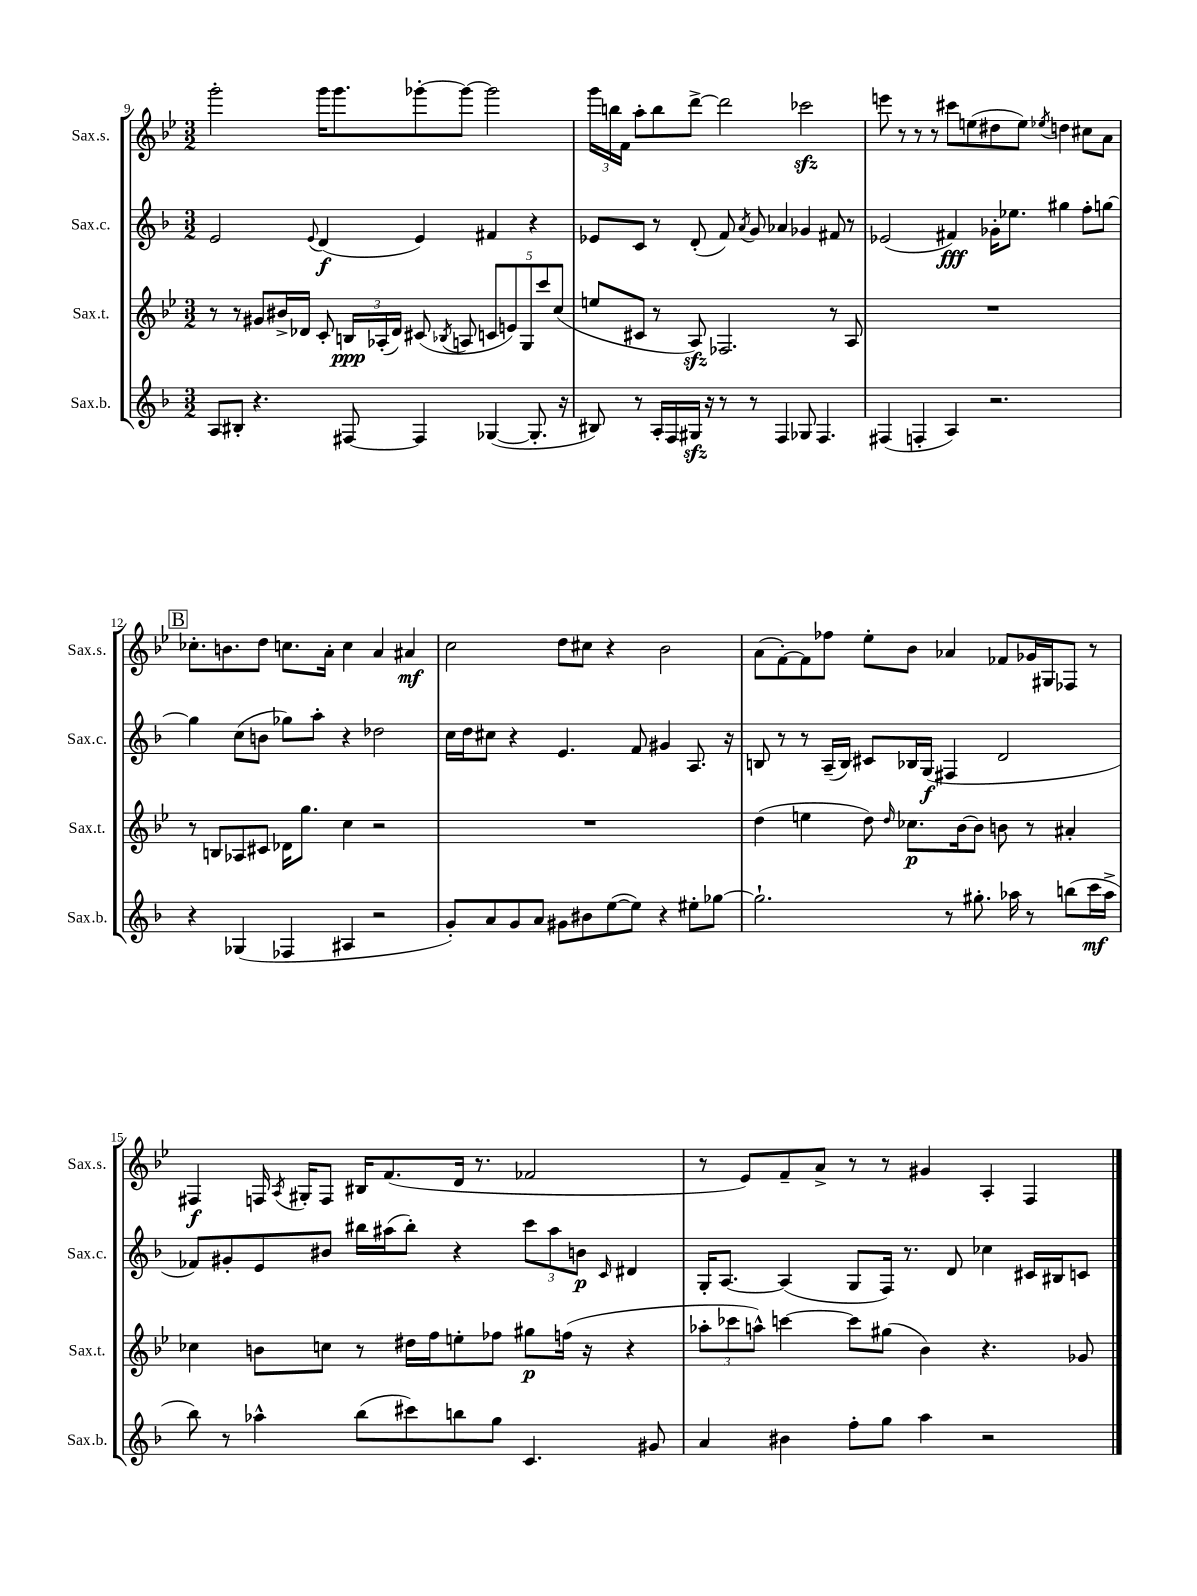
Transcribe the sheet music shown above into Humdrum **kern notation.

**kern	**kern	**kern	**kern
*staff4	*staff3	*staff2	*staff1
*clefG2	*clefG2	*clefG2	*clefG2
*k[b-]	*k[b-e-]	*k[b-]	*k[b-e-]
*M3/2	*M3/2	*M3/2	*M3/2
8A	8r	2e	2ggg'
8B#'	8r	.	.
4.r	8g#	.	.
.	16b#^	.	.
.	16d-	.	.
.	.	8qqe	.
.	8c'	(4d	16ggg
.	.	.	8.ggg
[8F#	24B	.	.
.	(24A-'	.	.
.	24d-)	.	.
4F#]	(8c#	4e)	[8ggg-'
.	8qB-	.	.
.	8A	.	8ggg-_
([4G-	10c	4f#	2ggg-]
.	10e)	.	.
.	10G	.	.
8.G-']	.	4r	.
.	10ccc	.	.
.	(10cc	.	.
16r	.	.	.
=	=	=	=
8B#)	8ee	8e-	24ggg
.	.	.	24bb
.	.	.	24f
8r	8c#	8c	8aa'
16A'	8r	8r	8bb
16F	.	.	.
16G#	8A)	(8d'	[8ddd^
16r	.	.	.
8r	2.F-	8f)	2ddd]
.	.	8qa	.
8r	.	8g	.
4F	.	4a-	.
8G-	.	4g-	2ccc-
4.F	.	.	.
.	8r	8f#	.
.	8A	8r	.
=	=	=	=
(4F#	1.r	(2e-	8eee
.	.	.	8r
4F'	.	.	8r
.	.	.	8r
4A)	.	4f#)	8ccc#
.	.	.	(8ee
2.r	.	16g-'	8dd#
.	.	8.ee-	.
.	.	.	8ee)
.	.	.	8qee-
.	.	4gg#	4dd
.	.	8ff'	8cc#
.	.	[8gg	8a
=	=	=	=
4r	8r	4gg]	8.cc-'
.	8B	.	.
.	.	.	8.b
(4G-	8A-	(8cc	.
.	8c#	8b	8dd
4F-	16d-	8gg-)	8.cc
.	8.gg	.	.
.	.	8aa'	.
.	.	.	16a'
4A#	4cc	4r	4cc
2r	2r	2dd-	4a
.	.	.	4a#
=	=	=	=
8g')	1.r	16cc	2cc
.	.	16dd	.
8a	.	8cc#	.
8g	.	4r	.
8a	.	.	.
8g#	.	4.e	8dd
8b#	.	.	8cc#
([8ee	.	.	4r
8ee])	.	8f	.
4r	.	4g#	2b-
8ee#'	.	8.A	.
[8gg-	.	.	.
.	.	16r	.
=	=	=	=
2.gg-`]	(4dd	8B	(8a
.	.	8r	[8f')
.	4ee	8r	8f]
.	.	(16A~	8ff-
.	.	16B)	.
.	8dd)	8c#	8ee-'
.	16qqdd	.	.
.	8.cc-	16B-	8b-
.	.	(16G	.
8r	.	4F#	4a-
.	[16b-	.	.
8.gg#'	8b-]	.	.
.	8b	2d	8f-
16aa-	.	.	.
8r	8r	.	16g-
.	.	.	16G#
(8bb	4a#'	.	8F-
16ccc	.	.	8r
16aa-^	.	.	.
=	=	=	=
8bb-)	4cc-	8f-)	4F#
8r	.	8g#'	.
4aa-^^	8b	8e	16F
.	.	.	8qA
.	.	.	16G#'
.	8cc	8b#	8F
(8bb-	8r	16bb#	16B#
.	.	(16aa#	(8.f
8ccc#)	16dd#	8bb#')	.
.	16ff	.	.
8bb	8ee'	4r	16d
.	.	.	8.r
8gg	8ff-	.	.
4.c	8gg#	12ccc	2f-
.	.	12aa#	.
.	(16ff	.	.
.	.	12b	.
.	16r	.	.
.	.	16qqc	.
.	4r	4d#	.
8g#	.	.	.
=	=	=	=
4a	12aa-'	16G'	8r
.	.	[8.A	.
.	12ccc-	.	.
.	.	.	8e-)
.	12aa^^)	.	.
4b#	[4ccc	(4A]	8f~
.	.	.	8a^
8ff'	8ccc]	8G	8r
8gg	(8gg#	16F)	8r
.	.	8.r	.
4aa	4b-)	.	4g#
.	.	8d	.
2r	4.r	4cc-	4A'
.	.	16c#	4F
.	.	16B#	.
.	8g-	8c	.
==	==	==	==
*-	*-	*-	*-
